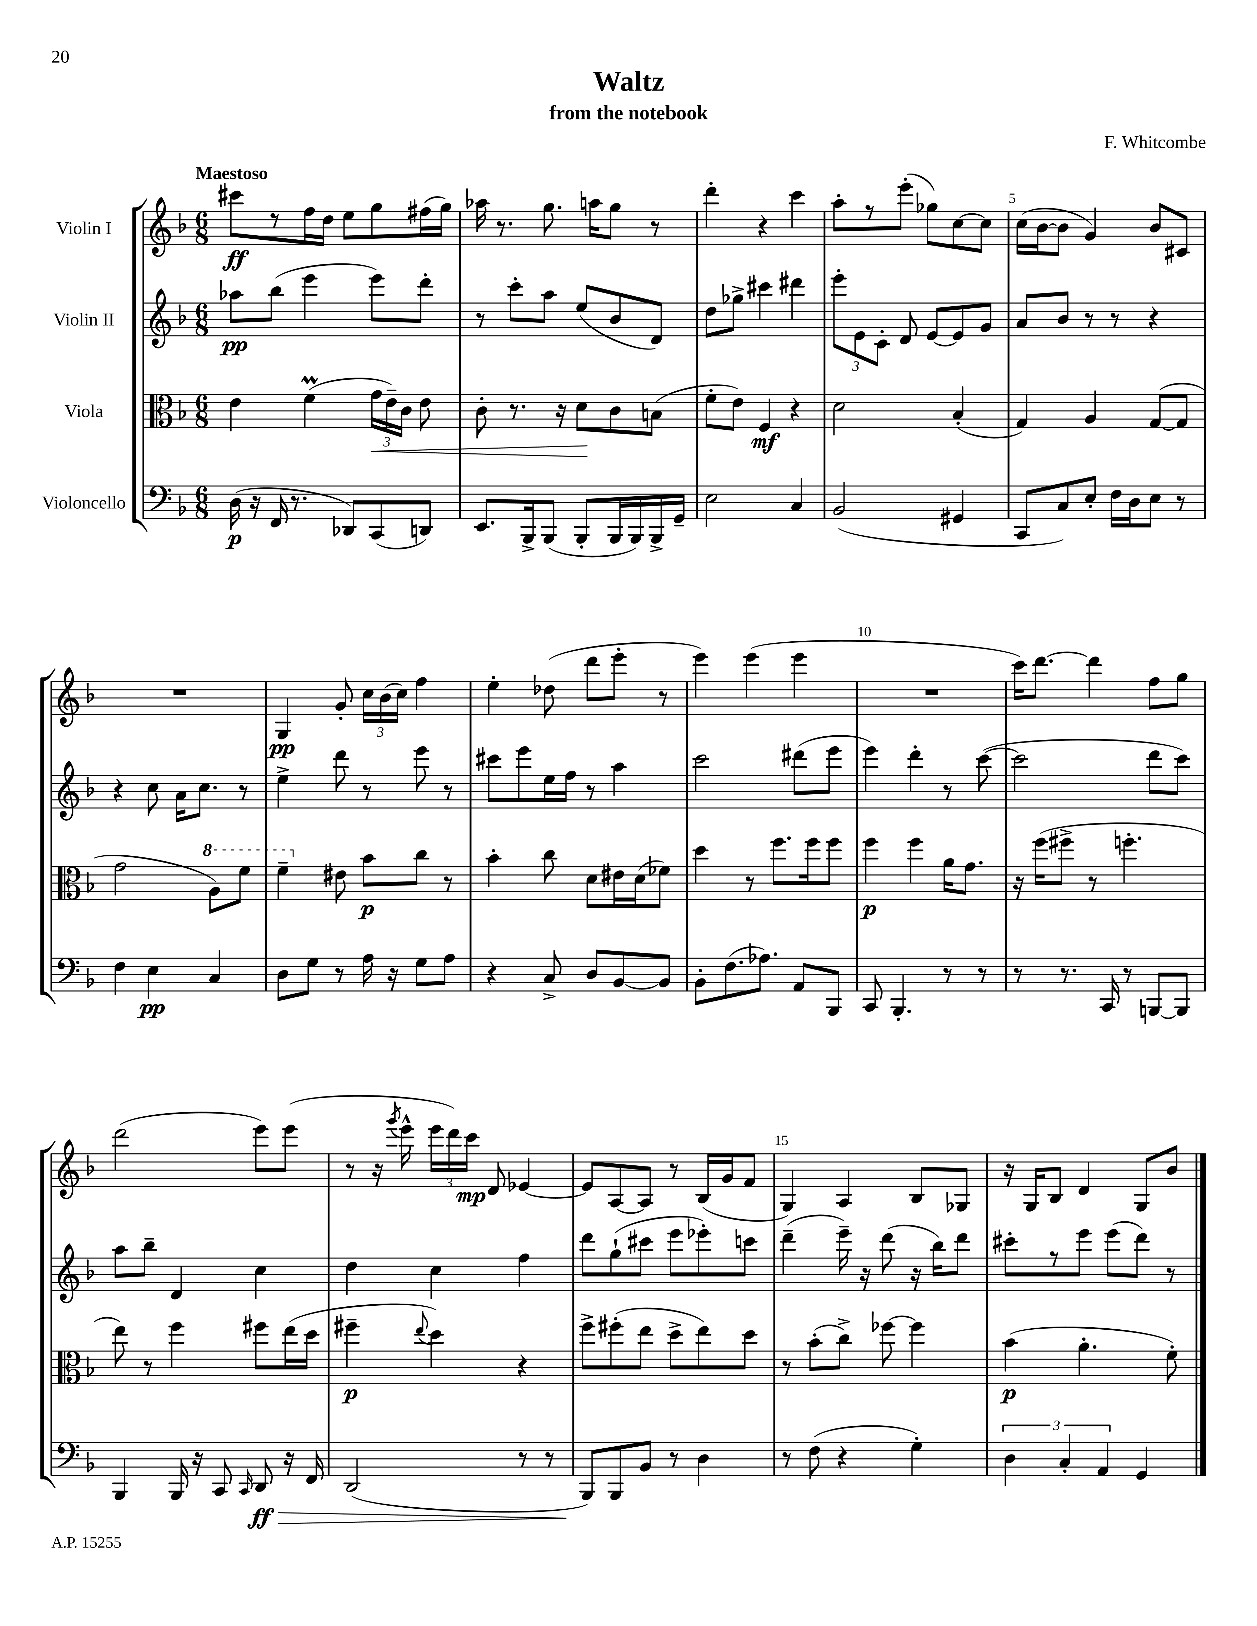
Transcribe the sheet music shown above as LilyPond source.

\header { title = "Waltz" composer = "F. Whitcombe" subtitle = "from the notebook" }
<<
\new StaffGroup <<
\new Staff = "s0" \with { instrumentName = "Violin I" } {
    \clef treble \key f \major \numericTimeSignature \time 6/8 \tempo "Maestoso"
    \autoBeamOff cis'''8[\ff r8 f''16 d''16] e''8[ g''8 fis''16( g''16]) |
    aes''16 r8. g''8. a''16[ g''8] r8 |
    d'''4-. r4 c'''4 |
    a''8[-. r8 e'''8]-.( ges''8[) c''8~ c''8] |
    c''16[( bes'16~ bes'8] g'4) bes'8[ cis'8] |
    R2. |
    g4\pp g'8-. \tuplet 3/2 { c''16[ bes'16( c''16]) } f''4 |
    e''4-. des''8( d'''8[ e'''8]-. r8 |
    e'''4) e'''4( e'''4 |
    R2. |
    c'''16[) d'''8.]~ d'''4 f''8[ g''8] |
    d'''2( e'''8[) e'''8]( |
    r8 r16 \acciaccatura { g'''8 } e'''16-^ \tuplet 3/2 { e'''16[ d'''16) c'''16]\mp } d'8 ees'4~ |
    ees'8[ a8~ a8] r8 bes16[( g'16 f'8] |
    g4) a4 bes8[ ges8] |
    r16 g16[ bes8] d'4 g8[ bes'8] \bar "|." |
}
\new Staff = "s1" \with { instrumentName = "Violin II" } {
    \clef treble \key f \major \numericTimeSignature \time 6/8
    \autoBeamOff aes''8[\pp bes''8]( e'''4 e'''8[) d'''8]-. |
    r8 c'''8[-. a''8] e''8[( bes'8 d'8]) |
    d''8[ ges''8]-> cis'''4 dis'''4 |
    \tuplet 3/2 { e'''8[-. e'8 c'8]-. } d'8 e'8[~ e'8 g'8] |
    a'8[ bes'8] r8 r8 r4 |
    r4 c''8 a'16[ c''8.] r8 |
    e''4-> d'''8 r8 e'''8 r8 |
    cis'''8[ e'''8 e''16 f''16] r8 a''4 |
    c'''2 dis'''8[( e'''8] |
    e'''4) d'''4-. r8 c'''8~( |
    c'''2 d'''8[ c'''8]) |
    a''8[ bes''8]-- d'4 c''4 |
    d''4 c''4 f''4 |
    d'''8[ g''8-!( cis'''8] e'''8[ ees'''8-.) c'''8] |
    d'''4--( e'''16--) r16 d'''8( r16 bes''16[) d'''8] |
    cis'''8[-. r8 e'''8] e'''8[( d'''8]) r8 \bar "|." |
}
\new Staff = "s2" \with { instrumentName = "Viola" } {
    \clef alto \key f \major \numericTimeSignature \time 6/8
    \autoBeamOff e'4 f'4\prall( \tuplet 3/2 { g'16[\< e'16--) c'16] } e'8 |
    c'8-. r8. r16 d'8[\! c'8 b8]( |
    f'8[-. e'8]) f4\mf r4 |
    d'2 bes4-.( |
    g4) a4 g8[~( g8] |
    g'2 \ottava #1 a'8[) f''8] |
    f''4-- \ottava #0 eis'8 bes'8[\p c''8] r8 |
    bes'4-. c''8 d'8[ eis'16 d'16( fes'8]) |
    d''4 r8 f''8.[ f''16 f''8] |
    f''4\p f''4 a'16[ g'8.] |
    r16 f''16[( fis''8]-> r8 f''4.-. |
    e''8) r8 f''4 fis''8[ e''16( d''16] |
    fis''4--\p \appoggiatura { e''8 } d''4) r4 |
    f''8[-> fis''8-.( e''8] d''8[-> e''8) d''8] |
    r8 bes'8[-.( c''8]->) fes''8~ fes''4 |
    bes'4\p( a'4.-. f'8-.) \bar "|." |
}
\new Staff = "s3" \with { instrumentName = "Violoncello" } {
    \clef bass \key f \major \numericTimeSignature \time 6/8
    \autoBeamOff d16\p( r16 f,16 r8. des,8[) c,8( d,8]) |
    e,8.[ bes,,16-> bes,,8]( bes,,8[-. bes,,16 bes,,16) bes,,16-> g,16]-- |
    e2 c4 |
    bes,2( gis,4 |
    c,8[ c8) e8]-. f16[ d16 e8] r8 |
    f4 e4\pp c4 |
    d8[ g8] r8 a16 r16 g8[ a8] |
    r4 c8-> d8[ bes,8~ bes,8] |
    bes,8[-. f8.( aes8.]) a,8[ bes,,8] |
    c,8 bes,,4.-. r8 r8 |
    r8 r8. c,16 r8 b,,8[~ b,,8] |
    bes,,4 bes,,16 r16 c,8 \grace { c,16 } d,8\ff\> r16 f,16 |
    d,2( r8 r8 |
    bes,,8[\!) bes,,8 bes,8] r8 d4 |
    r8 f8( r4 g4-.) |
    \tuplet 3/2 { d4 c4-. a,4 } g,4 \bar "|." |
}
>>
>>
\layout { \context { \Score \override BarNumber.break-visibility = ##(#f #t #t) barNumberVisibility = #(every-nth-bar-number-visible 5) } }
